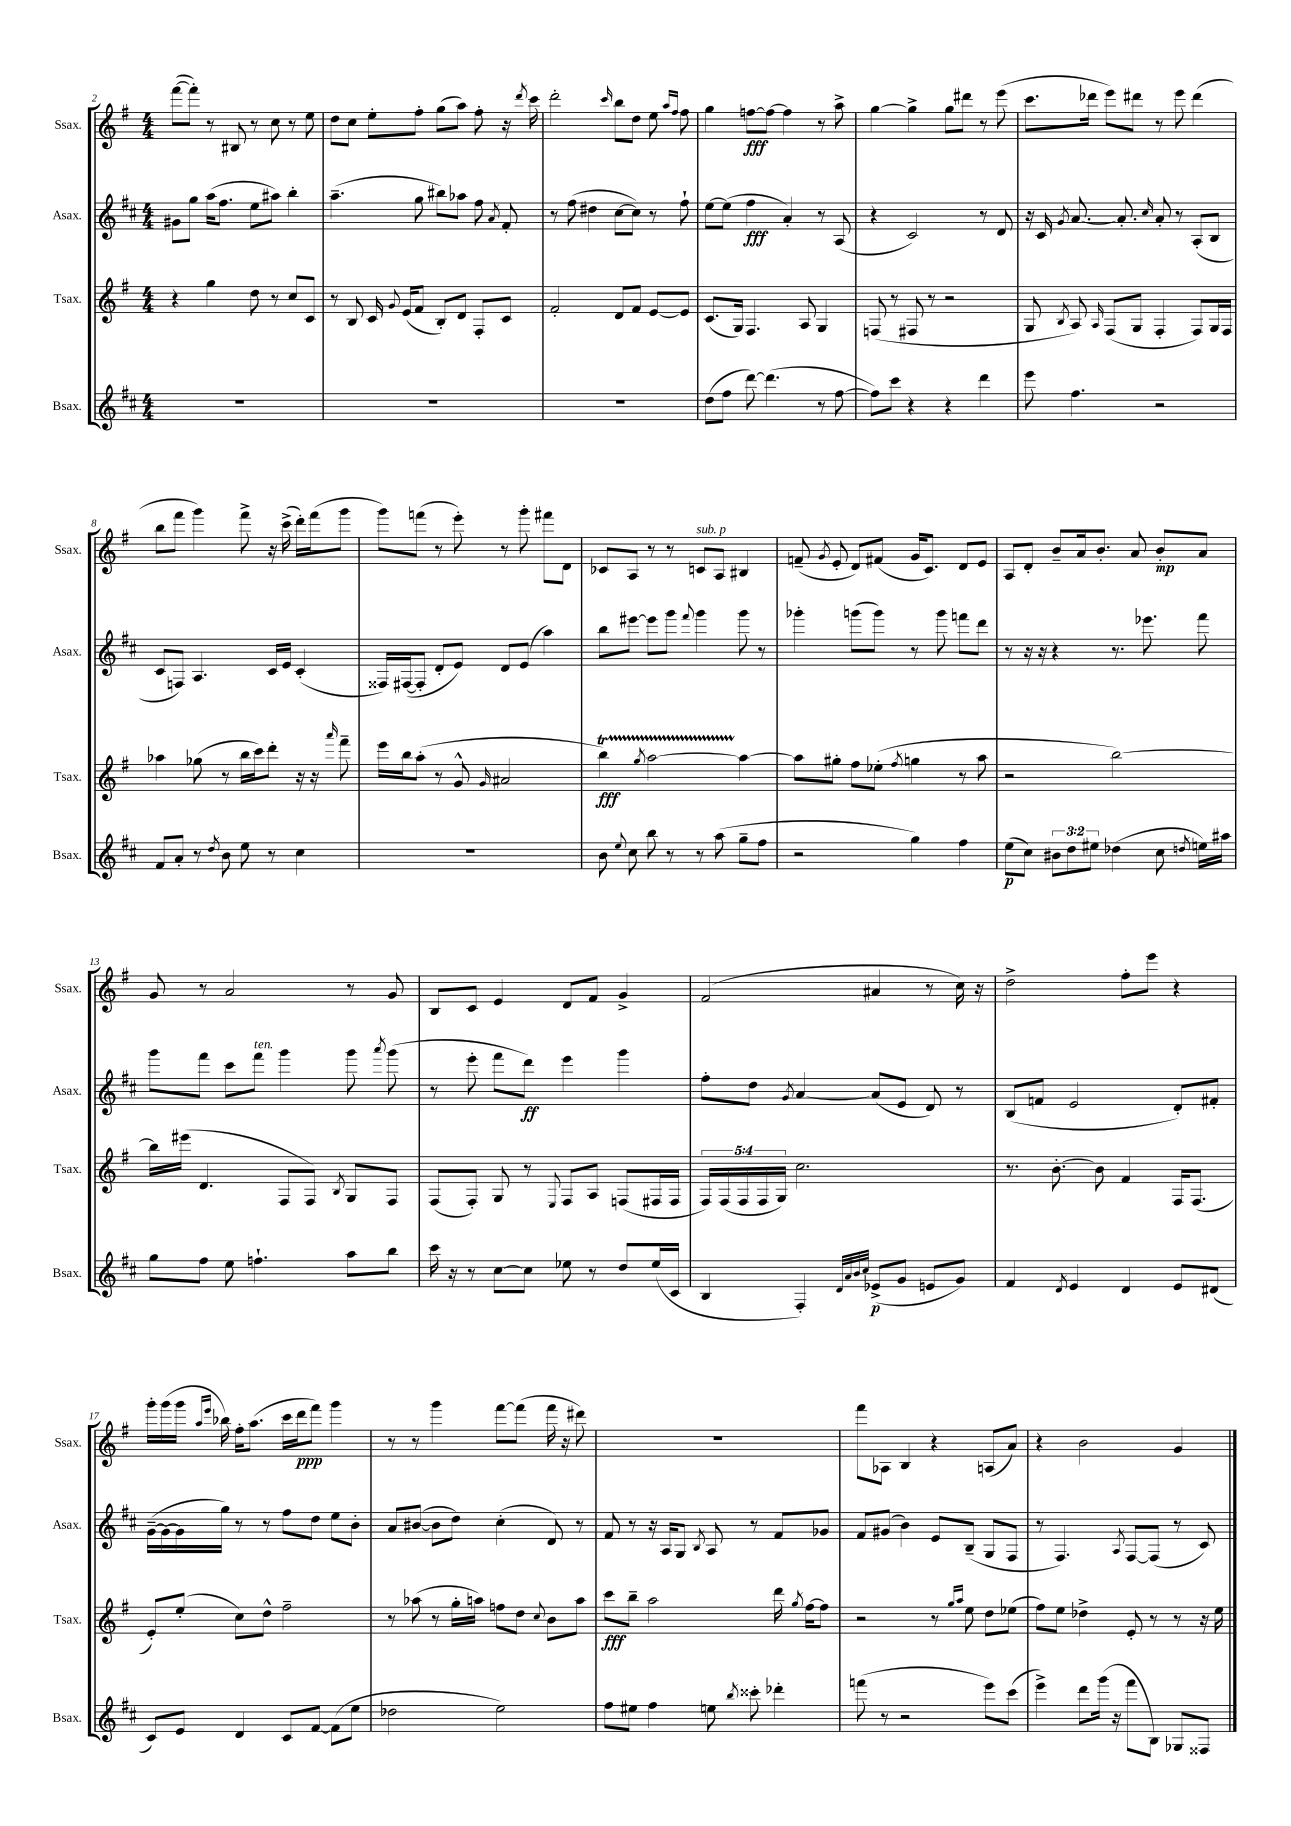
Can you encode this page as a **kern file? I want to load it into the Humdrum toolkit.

**kern	**kern	**kern	**kern
*staff4	*staff3	*staff2	*staff1
*clefG2	*clefG2	*clefG2	*clefG2
*k[f#c#]	*k[f#]	*k[f#c#]	*k[f#]
*M4/4	*M4/4	*M4/4	*M4/4
1r	4r	8g#\L	([8fff#\L
.	.	8gg\J	8fff#'\]J)
.	4gg\	(16aa\LK	8r
.	.	8.ff#\J	.
.	.	.	8B#/
.	8dd\	8ee\L	8r
.	8r	8aa#\J)	8cc\
.	8cc/L	4bb'\	8r
.	8c/J	.	8ee\
=	=	=	=
1r	8r	(4.aa~\	8dd\L
.	8B/	.	8cc\J
.	16c/	.	8ee'\L
.	8qqg/	.	.
.	(16e/LK	.	.
.	8f#/J	8gg\	8ff#'\J
.	8B'/L)	8bb#\L)	(8gg\L
.	8d/J	8aa-\J	8aa\J)
.	8F#'/L	8ff#\	8ff#'\
.	.	8qa/	.
.	8c/J	8f#'/	16r
.	.	.	8qddd/
.	.	.	16ccc\
=	=	=	=
1r	2f#'/	8r	2ddd'\
.	.	(8ff#\	.
.	.	4dd#\	.
.	.	.	16qqccc/
.	8d/L	[8cc#\L	8bb\L
.	8f#/J	8cc#\]J)	8dd\J
.	[8e/L	8r	8ee\
.	.	.	16qqaa/LL
.	.	.	16qqff#/JJ
.	8e/]J	8ff#`\	8ff#\
=	=	=	=
(8dd\L	(8.c/L	[8ee\L	4gg\
8ff#\J	.	(8ee\]J	.
.	16G/Jk)	.	.
[8ddd\)	4.F#/	4ff#\	[8ff\L
(4.ddd\]	.	.	8ff\_J
.	.	4a'/)	4ff\]
.	8A/	.	.
8r	4G/	8r	8r
[8ff#\	.	(8A/	8aa^\
=	=	=	=
8ff#\]L)	(8F/	4r	[4gg\
8ccc#\J	8r	.	.
4r	8F#/	2c#/)	4gg^\]
.	8r	.	.
4r	2r	.	8gg\L
.	.	.	8ddd#\J
4ddd\	.	8r	8r
.	.	8d/	(8eee\
=	=	=	=
8eee\	8G/	16r	8.ccc\L
.	.	16c#/	.
.	8qB/	8qg/	.
4.ff#\	8A/)	[8.a/	.
.	.	.	16ddd-\Jk
.	16qqA/	.	.
.	(8F#/L	.	8eee\L)
.	.	8.a'/]	.
.	8G/J	.	8ddd#\J
.	.	16qqcc#/	.
2r	4F#'/	8a'/	8r
.	.	8r	8eee\
.	8F#/L)	(8A'/L	(4ddd#\
.	16G/L	8B/J	.
.	16F#/JJ	.	.
=	=	=	=
8f#/L	4aa-\	8c#/L	8bb\L
8a'/J	.	8F/J)	8fff#\J
8r	(8gg-\	4.A/	4ggg\)
8qdd/	.	.	.
8b\	8r	.	.
8ee\	16bb\LL	.	8fff#^\
.	16ccc\J)	.	.
8r	8ddd'\J	16c#/LL	16r
.	.	16e/JJ	(16ccc^\
4cc#\	16r	(4c#'/	16ddd'\LL)
.	16r	.	(16fff#\J
.	16qqaaa/	.	.
.	8fff#~\	.	8ggg\J
=	=	=	=
1r	16eee\LL	16F##/LL)	8ggg\L)
.	16bb\J	([16F#/J	.
.	(8aa'\J	8F#'/]J	(8fff\J
.	8r	8d'/L	8r
.	8g^^/	8e/J)	8eee'\)
.	16qqg/	.	.
.	2a#/	8d/L	8r
.	.	(8e/J	8ggg'\
.	.	4aa\)	8fff#\L
.	.	.	8d\J
=	=	=	=
8b\	4bb\)	8bb\L	8c-/L
8qqee/	.	.	.
8cc#\	.	[8eee#\J	8A/J
.	8qgg/	.	.
8bb\	[2aa\	8eee#\]L	8r
8r	.	8ggg\J	8r
.	.	8qqfff#/	.
8r	.	4ggg\	8c/L
(8aa\	.	.	8A/J
8gg~\L	4aa\_	8ggg\	4B#/
8ff#\J	.	8r	.
=	=	=	=
2r	8aa\]L	4ggg-'\	(8f~/
.	.	.	8qg/
.	8gg#'\J	.	8e'/
.	8ff#\L	(8ggg\L	8d/L)
.	(8ee-'\J	8ggg\J)	(8f#/J
.	8qff#/	.	.
4gg\)	4gg\	8r	16g/LK
.	.	.	8.c/J)
.	.	8ggg\	.
4ff#\	8r	8fff\L	8d/L
.	8aa\	8ddd\J	8e/J
=	=	=	=
(8ee\L	2r	8r	8A/L
8cc#\J)	.	16r	8d'/J
.	.	16r	.
12b#\L	.	4r	8b~/L
12dd\	.	.	.
.	.	.	16a/k
12ee#\J	.	.	.
.	.	.	8.b'/J
(4dd-\	[2bb\)	8.r	.
.	.	.	8a/
.	.	8.eee-\	.
8cc#\	.	.	8b'/L
8qdd/	.	.	.
16ee\LL)	.	8fff#\	8a/J
16aa#\JJ	.	.	.
=	=	=	=
8gg\L	16bb\]LL	8ggg\L	8g/
.	(16eee#\JJ	.	.
8ff#\J	4.d/	8fff#\J	8r
8ee\	.	8ccc#\L	2a/
4.ff`\	.	8fff#\J	.
.	8F#/L	4ggg\	.
.	8F#/J)	.	.
.	8qB/	.	.
8aa\L	8G/L	8ggg\	8r
.	.	8qaaa/	.
8bb\J	8F#/J	(8ggg\	8g/
=	=	=	=
16ccc#\	(8F#/L	8r	8B/L
16r	.	.	.
8r	8F#'/J)	8eee'\	8c/J
[8cc#\L	8G/	8fff#\L	4e/
8cc#\]J	8r	8ddd\J)	.
.	8qqE/	.	.
8ee-\	8F#/L	4eee\	8d/L
8r	8A/J	.	8f#/J
8dd/L	(8F/L	4ggg\	4g^/
(16ee-/L	16F#/L	.	.
16c#/JJ	16F#/JJ	.	.
=	=	=	=
4B/	20F#/LL)	8ff#'\L	(2f#/
.	(20F#/	.	.
.	20F#/	.	.
.	.	8dd\J	.
.	20F#/	.	.
.	20G/JJ)	.	.
.	.	8qg/	.
4F#'/)	2.cc\	[4a/	.
32qqd/LLL	.	.	.
32qqa/	.	.	.
32qqb/	.	.	.
32qqcc#/JJJ	.	.	.
(8e-^/L	.	(8a/]L	4a#/
8g/J	.	8e/J	.
8e/L	.	8d/)	8r
8g/J)	.	8r	16cc\)
.	.	.	16r
=	=	=	=
4f#/	8.r	(8B/L	2dd^\
.	.	8f/J	.
.	[8.b'\	.	.
8qd/	.	.	.
4e/	.	2e/	.
.	8b\]	.	.
4d/	4f#/	.	8ff#'\L
.	.	.	8eee\J
8e/L	16F#/LK	8d'/L)	4r
.	(8.F#/J	.	.
(8d#/J	.	8f#'/J	.
=	=	=	=
8c#/L)	8e'/L)	([16g~\LL	16ggg'\LL
.	.	16g\_	(16ggg\
8e/J	(8ee'/J	16g\]	16ggg\JJ
.	.	.	16qqaa/LL
.	.	.	16qqeee/JJ
.	.	16gg\JJ)	16bb-\)
4d/	8cc\L)	8r	16ff#'\LK
.	.	.	(8.aa\J
.	8dd^^\J	8r	.
8c#/L	2ff#~\	8ff#\L	16ccc\LL
.	.	.	16ddd\J
[8f#/J	.	8dd\J	8fff#\J)
(8f#\]L	.	8ee\L	4ggg\
8ee\J	.	8b'\J	.
=	=	=	=
2dd-\	8r	8a/L	8r
.	(8aa-\	([8b#/J	8r
.	8r	8b#\]L	4ggg\
.	16gg'\LL	8dd\J)	.
.	16aa\JJ)	.	.
2ee\)	8ff\L	(4cc#'\	[8fff#\L
.	8dd\J	.	(8fff#\]J
.	8qqcc/	.	.
.	8b\L	8d/)	16fff#\
.	.	.	16r
.	8aa\J	8r	8ddd#\)
=	=	=	=
8ff#\L	8ccc\L	8f#/	1r
8ee#\J	8bb~\J	8r	.
4ff#\	2aa\	16r	.
.	.	16A/LK	.
.	.	8G/J	.
.	.	8qB/	.
8ee\	.	8A/	.
8qbb/	.	.	.
8ccc##'\	.	8r	.
4ddd-'\	16ddd\	8f#/L	.
.	8qgg/	.	.
.	[16ff#\LK	.	.
.	8ff#\]J	8g-/J	.
=	=	=	=
(8fff\	2r	8f#/L	8fff#\L
8r	.	(8g#/J	8A-\J
2r	.	4b\)	4B/
.	8r	8e/L	4r
.	16qqgg/LL	.	.
.	16qqaa/JJ	.	.
.	8ee\	(8B~/J	.
8eee\L)	8dd\L	8G/L	(8A/L
(8ccc#\J	(8ee-\J	8F#/J	8a/J)
=	=	=	=
4eee^\)	8ff#\L)	8r	4r
.	8ee\J	4.F#/)	.
8ddd\L	4dd-^\	.	2b\
(16ggg\Jk	.	.	.
16r	.	.	.
.	.	8qA/	.
8fff#\L	8e'/	[8F#/L	.
8B\J)	8r	(8F#/]J	.
8G-/L	8r	8r	4g/
8F##/J	16r	8c#/)	.
.	16ee\	.	.
==	==	==	==
*-	*-	*-	*-
